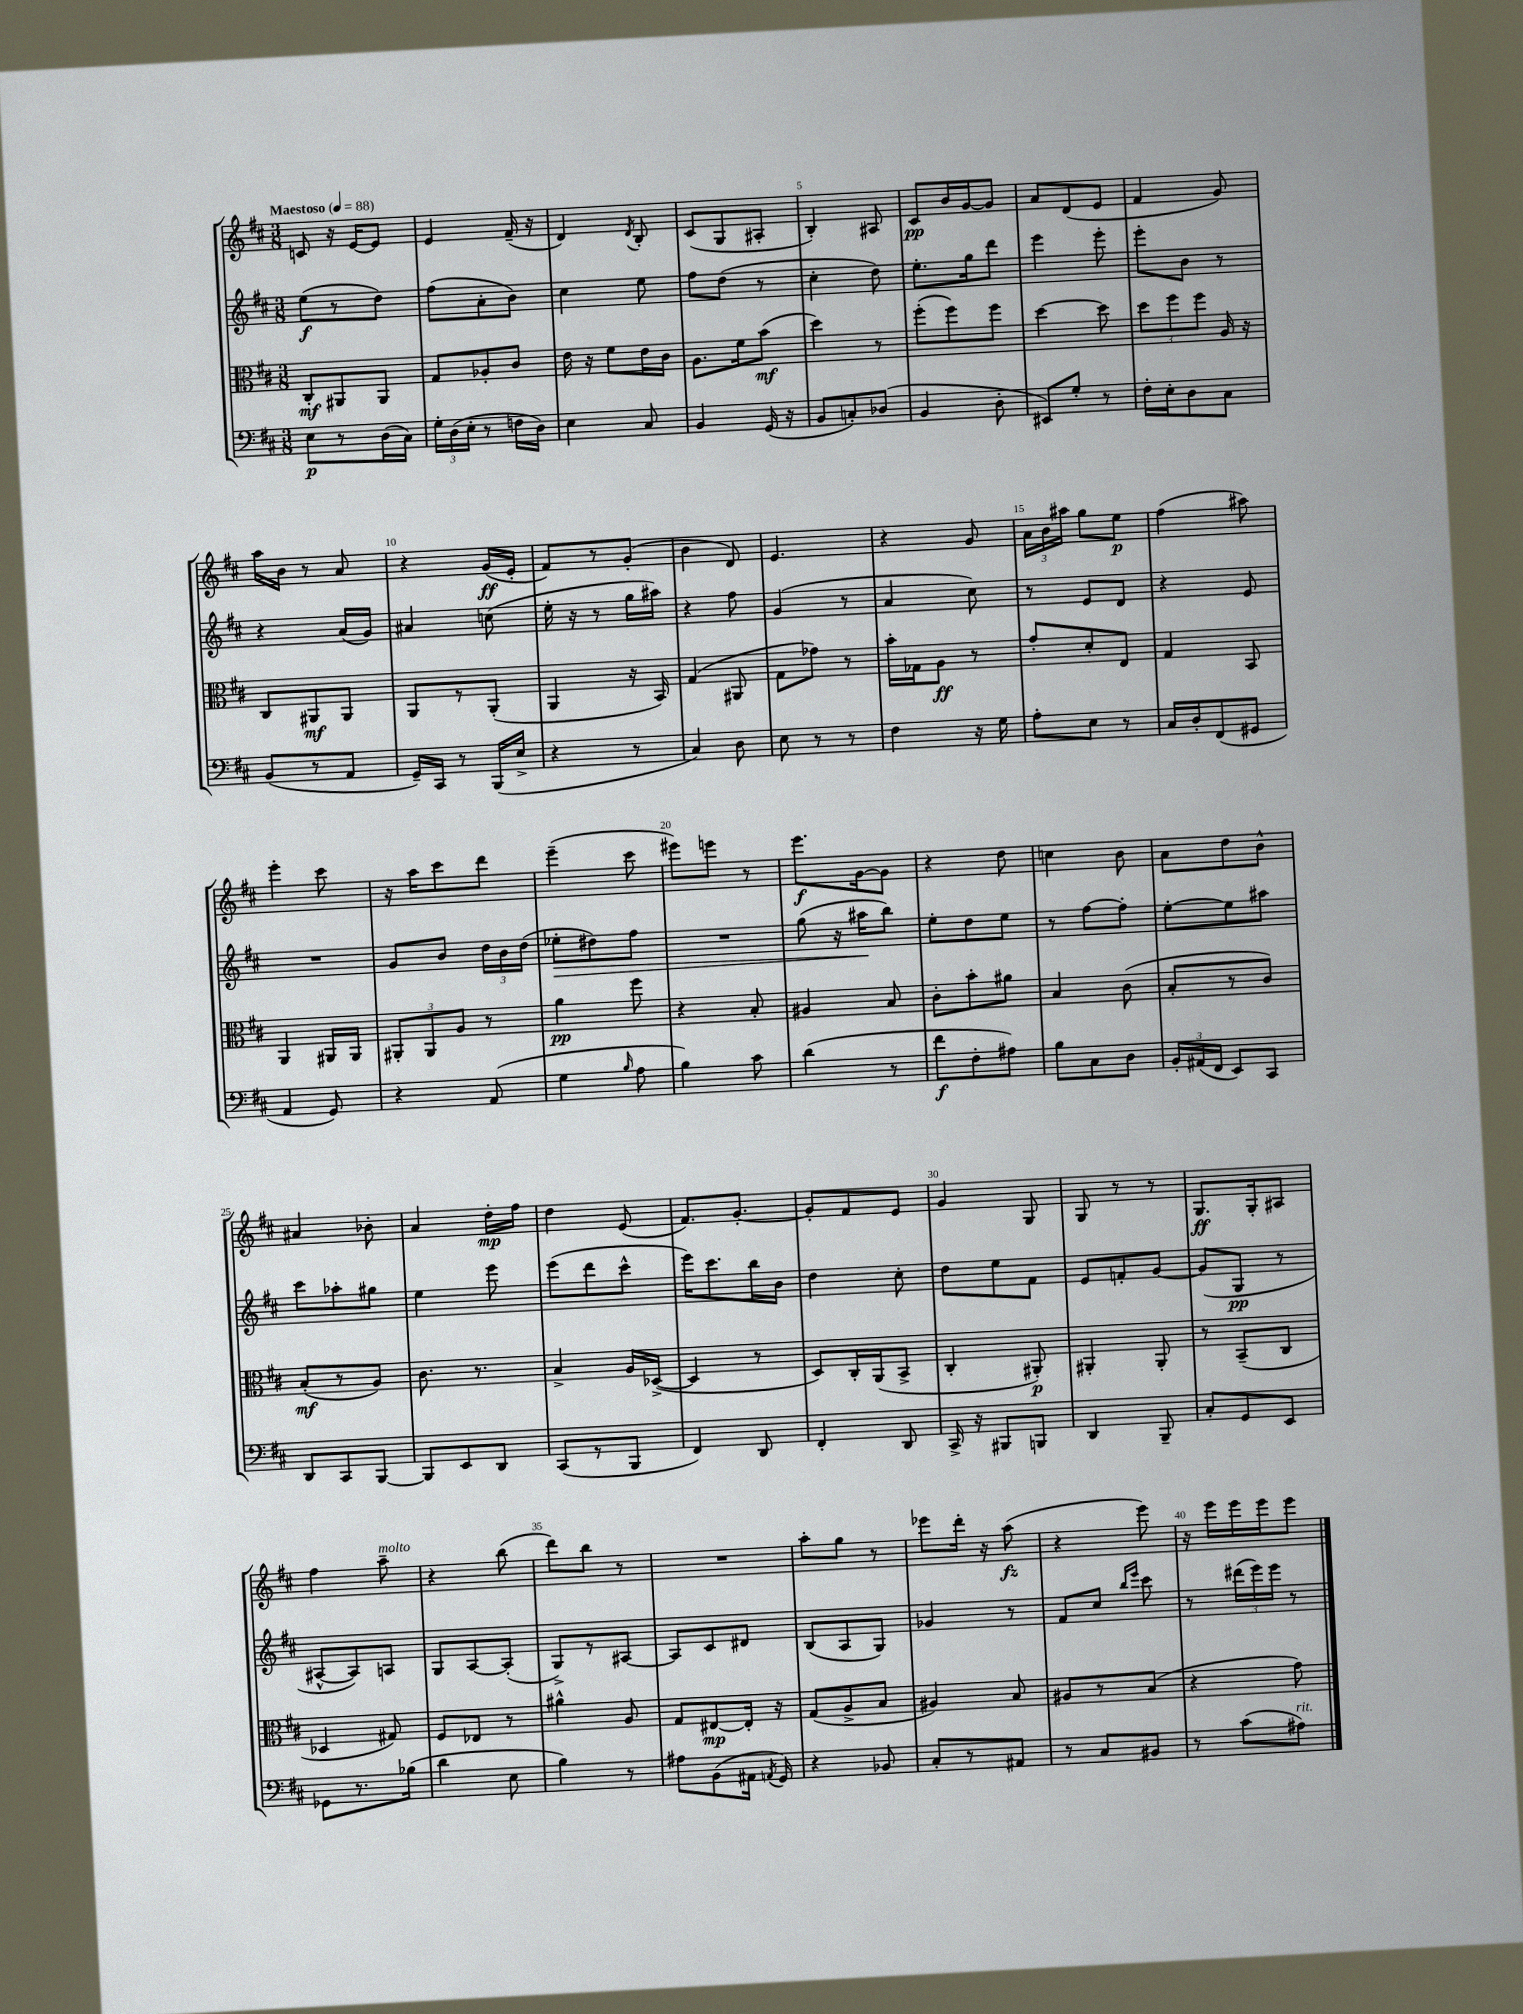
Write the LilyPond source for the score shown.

<<
\new StaffGroup <<
\new Staff = "s0" {
    \clef treble \key d \major \numericTimeSignature \time 3/8 \tempo "Maestoso" 4 = 88
    \autoBeamOff c'8 r16 e'16[~ e'8] |
    e'4 fis'16--( r16 |
    d'4) \acciaccatura { d'8 } b8-. |
    cis'8[( g8 ais8]-. |
    b4-.) ais8 |
    cis'8[\pp b'16 g'16~ g'8] |
    a'8[ d'8( e'8] |
    fis'4 g'8) |
    a''16[ b'16] r8 a'8 |
    r4 g'16[\ff( e'16]-. |
    fis'8[) r8 g'8]-.( |
    b'4 d'8) |
    e'4. |
    r4 g'8 |
    \tuplet 3/2 { a'16[ b'16 ais''16] } g''8[ e''8]\p |
    fis''4( ais''8) |
    e'''4-. cis'''8 |
    r16 a''16[ cis'''8 d'''8] |
    e'''4--( cis'''8 |
    eis'''8[) e'''8] r8 |
    e'''8.[\f g'16~ g'8] |
    r4 d''8 |
    c''4 b'8 |
    a'8[ d''8 b'8]-^ |
    ais'4 bes'8-. |
    a'4 d''16[-.\mp fis''16] |
    d''4 e'8( |
    fis'8.[) g'8.]~-. |
    g'8[-. fis'8 e'8] |
    g'4 g8 |
    g8 r8 r8 |
    g8.[\ff g16-. ais8] |
    fis''4 a''8--^\markup { \italic "molto" } |
    r4 b''8( |
    d'''8[) b''8] r8 |
    R4. |
    a''8[-. g''8] r8 |
    ees'''8[ d'''16]-. r16 a''8\fz( |
    r4 e'''8) |
    r16 e'''16[ e'''16 e'''16 e'''8] \bar "|." |
}
\new Staff = "s1" {
    \clef treble \key d \major \numericTimeSignature \time 3/8
    \autoBeamOff e''8[\f( r8 d''8]) |
    fis''8[( a'8-. b'8]) |
    cis''4 e''8 |
    fis''8[ d''8]( r8 |
    cis''4-. d''8) |
    e''8.[-. g''16 d'''8] |
    e'''4 e'''8-. |
    e'''8[-. b'8] r8 |
    r4 a'16[( g'16]) |
    ais'4 c''8( |
    e''16-. r16 r8 g''16[ ais''16]) |
    r4 fis''8 |
    g'4( r8 |
    a'4 cis''8) |
    r8 e'8[ d'8] |
    r4 e'8 |
    R4. |
    g'8[ b'8] \tuplet 3/2 { d''16[ b'16 d''16]( } |
    ees''8[-.\> dis''8) fis''8] |
    R4. |
    g''8( r16 ais''16[\! b''8]) |
    e''8[-. d''8 e''8] |
    r8 fis''8[~ fis''8]-. |
    e''8[~-. e''8 ais''8] |
    cis'''8[ aes''8-. gis''8] |
    e''4 e'''8 |
    e'''8[( d'''8 cis'''8]-^ |
    e'''16[) cis'''8. b''16 b'16] |
    d''4 cis''8-. |
    d''8[ e''8 fis'8] |
    e'8[ f'8-. g'8]~ |
    g'8[( g8]\pp r8 |
    ais8[~-^ ais8) a8] |
    g8[ a8~ a8]-.( |
    g8[->) r8 ais8]~ |
    ais8[ cis'8 dis'8] |
    b8[( a8 g8]) |
    ges'4 r8 |
    fis'8[ cis''8] \grace { b''16[ e'''16] } cis'''8 |
    r8 \tuplet 3/2 { dis'''16[( e'''16) e'''16] } r8 \bar "|." |
}
\new Staff = "s2" {
    \clef alto \key d \major \numericTimeSignature \time 3/8
    \autoBeamOff cis8[-.\mf ais,8 ais,8] |
    g8[ aes8-. cis'8] |
    e'16 r16 fis'8[ e'16 cis'16] |
    a8.[ fis'16 b'8]\mf( |
    d''4) r8 |
    fis''8[-.( fis''8) fis''8] |
    d''4~ d''8 |
    \tuplet 3/2 { d''8[ fis''8 fis''8] } a16 r16 |
    cis8[ ais,8\mf ais,8] |
    a,8[ r8 a,8]-.( |
    a,4 r16 b,16) |
    g4( ais,8 |
    g8[ ges'8]) r8 |
    b'16[-. ges16 a8]\ff r8 |
    g'8[-. d'8-. e8] |
    g4 b,8 |
    a,4 ais,16[ ais,16] |
    \tuplet 3/2 { ais,8[-. ais,8 a8] } r8 |
    a'4\pp fis''8 |
    r4 b8-. |
    ais4 b8 |
    cis'8[-. b'8-. ais'8] |
    b4 cis'8( |
    b8[-. r8 cis'8]) |
    b8[-.\mf( r8 a8]) |
    cis'8. r8. |
    b4-> a16[ des16]~->( |
    des4 r8 |
    d8[) cis16-. a,16( b,8]-> |
    cis4-. ais,8-.\p) |
    ais,4-. ais,8-. |
    r8 b,8[--( cis8] |
    des4 gis8) |
    fis8[ ees8] r8 |
    ais'4-^ a8 |
    g8[ eis8~\mp eis16]-. r16 |
    g8[( a8-> b8] |
    ais4) b8 |
    ais8[ r8 b8]( |
    r4 g'8) \bar "|." |
}
\new Staff = "s3" {
    \clef bass \key d \major \numericTimeSignature \time 3/8
    \autoBeamOff e8[\p r8 d16( cis16]) |
    \tuplet 3/2 { g16[-. d16( e16]-. } r8 f16[ d16]) |
    e4 cis8 |
    b,4 g,16( r16 |
    b,8[ c8-.) des8]( |
    b,4 d8-. |
    eis,8[) g8]-. r8 |
    fis16[-. e16-. d8 cis8] |
    b,8[( r8 a,8] |
    g,16[--) cis,16] r8 b,,16[( e16]-> |
    r4 r8 |
    cis4) d8 |
    e8 r8 r8 |
    fis4 r16 g16 |
    a8[-. e8] r8 |
    cis16[ d16-. fis,8( gis,8] |
    a,4 g,8) |
    r4 a,8( |
    g4 \grace { b16 } a8 |
    b4) cis'8 |
    d'4( r8 |
    fis'8[\f fis8-. ais8]) |
    b8[ cis8 d8] |
    \tuplet 3/2 { b,16[-. ais,16( fis,16] } e,8[) cis,8] |
    d,8[ cis,8 b,,8]~ |
    b,,8[ e,8 d,8] |
    cis,8[( r8 b,,8] |
    fis,4) d,8 |
    fis,4-. d,8 |
    cis,16-> r16 bis,,8[ b,,8] |
    d,4 b,,8-- |
    cis8[-. g,8 e,8] |
    ges,8[ r8. bes16]( |
    d'4 e8 |
    b4) r8 |
    ais8[ b,8( ais,16] \acciaccatura { a,8 } g,16) |
    r4 bes,8 |
    cis8[-. r8 ais,8] |
    r8 cis8[ bis,8] |
    r8 cis'8[( ais8]^\markup { \italic "rit." }) \bar "|." |
}
>>
>>
\layout { \context { \Score \override BarNumber.break-visibility = ##(#f #t #t) barNumberVisibility = #(every-nth-bar-number-visible 5) } }
